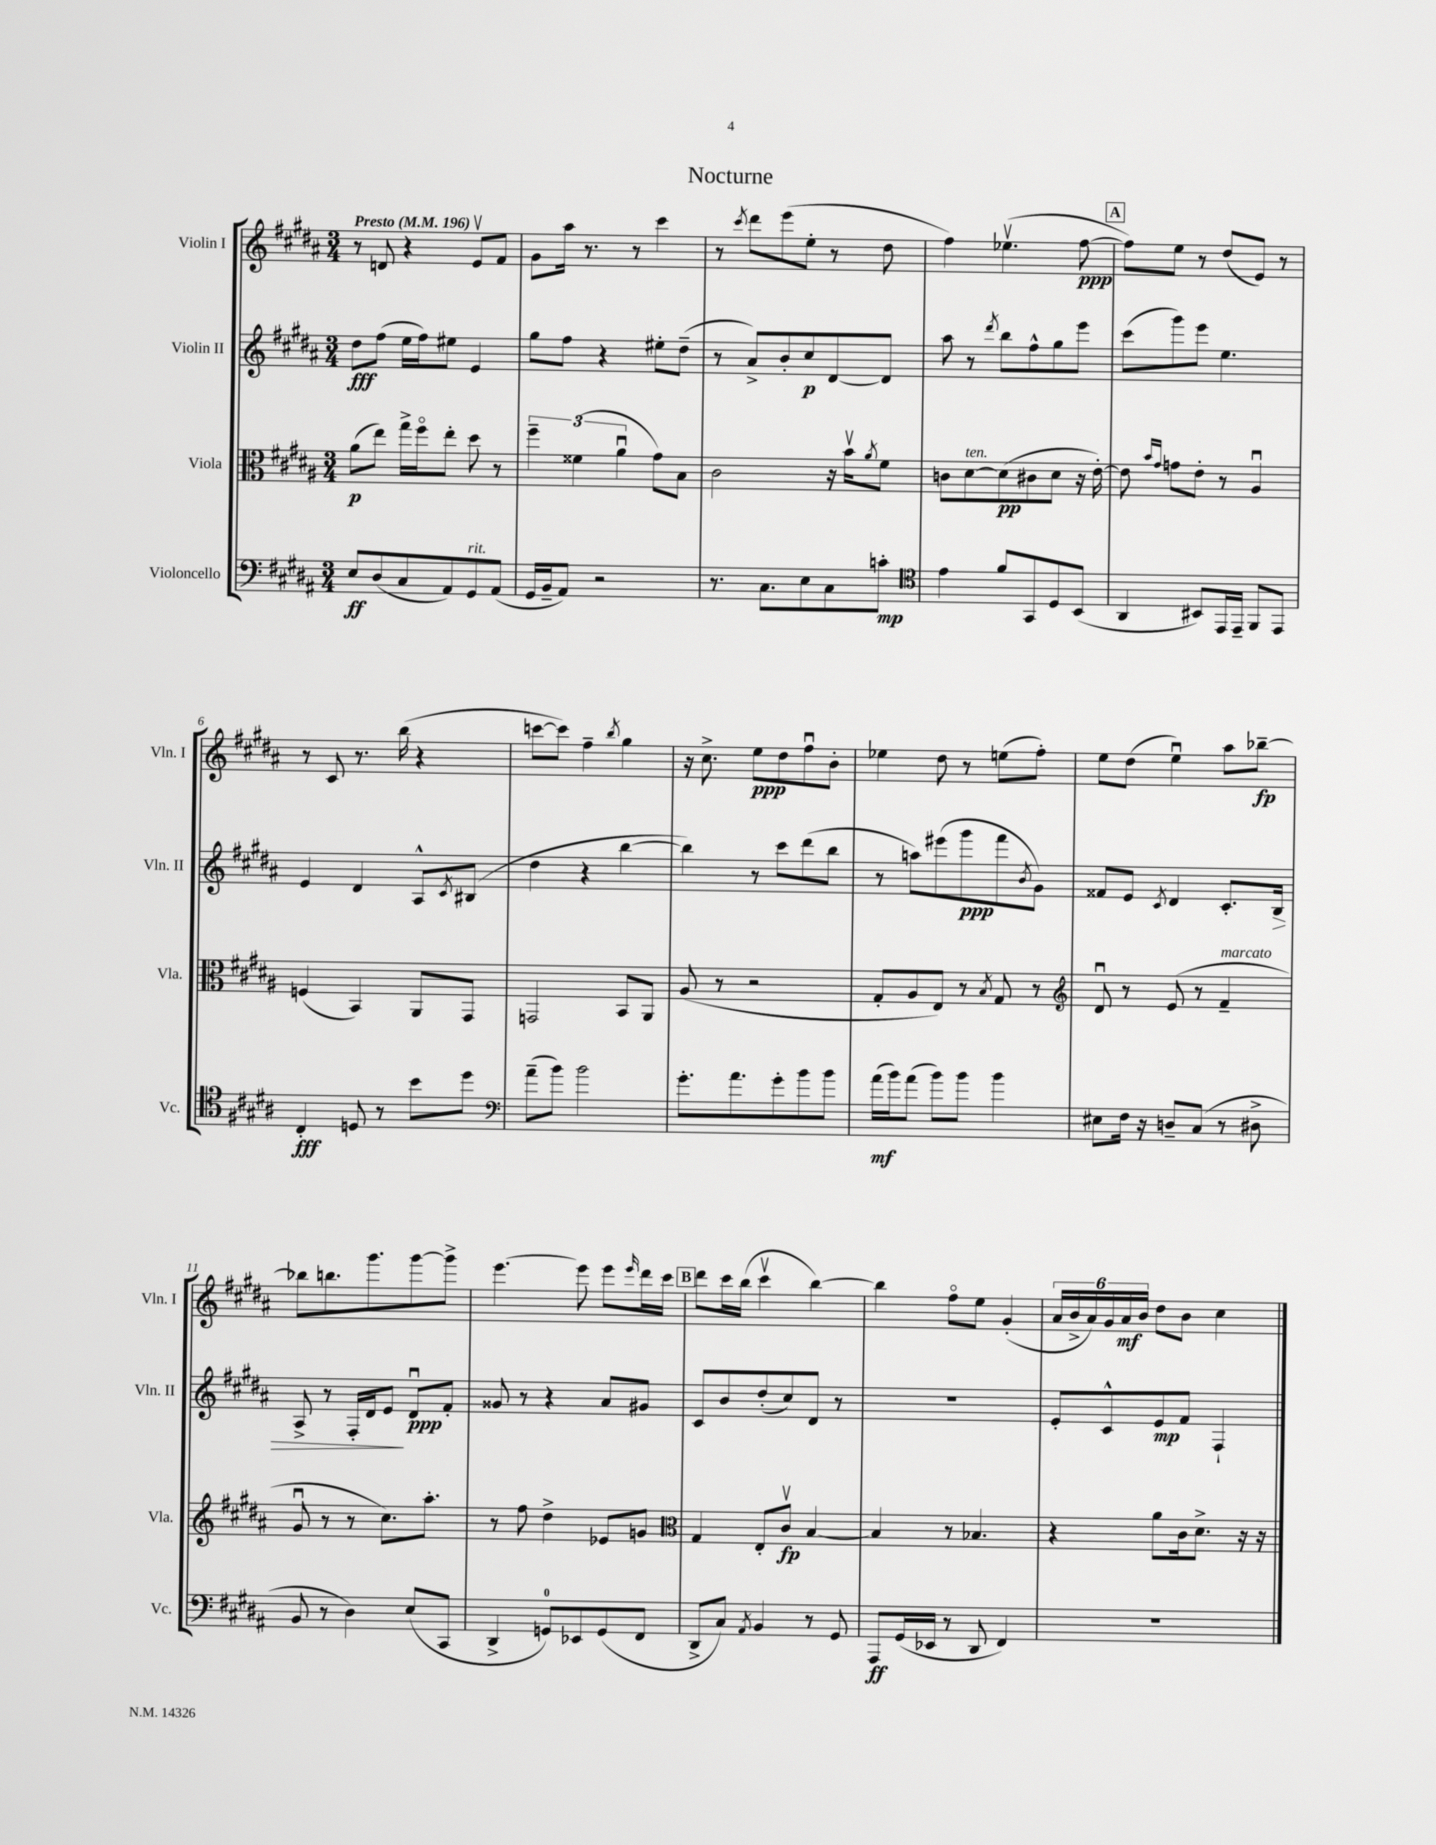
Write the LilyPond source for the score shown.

\header { title = "Nocturne" }
<<
\new StaffGroup <<
\new Staff = "s0" \with { instrumentName = "Violin I" shortInstrumentName = "Vln. I" } {
    \clef treble \key b \major \numericTimeSignature \time 3/4 \tempo "Presto" 4 = 196
    r8 d'8 r4 e'8\upbow fis'8 |
    gis'8 ais''16 r8. r8 cis'''4 |
    r8 \acciaccatura { cis'''8 } dis'''8 e'''8( e''8-. r8 dis''8 |
    fis''4) ees''4.\upbow( fis''8~\ppp |
    \mark \markup { \box "A" } fis''8) e''8 r8 dis''8( e'8) r8 |
    r8 cis'8 r8. b''16( r4 |
    c'''8~ c'''8) fis''4-- \acciaccatura { b''8 } gis''4 |
    r16 cis''8.-> e''8\ppp dis''8 fis''8\downbow b'8-. |
    ees''4 dis''8 r8 e''8( fis''8-.) |
    e''8 dis''8( e''4\downbow) ais''8 bes''8~--\fp |
    bes''8 b''8. gis'''8. gis'''8~ gis'''8-> |
    e'''4.~ e'''8 e'''8 \grace { e'''16 } dis'''16 cis'''16 |
    \mark \markup { \box "B" } dis'''8 cis'''16 b''16( cis'''4\upbow b''4~) |
    b''4 fis''8\flageolet e''8 gis'4-.( |
    \tuplet 6/4 { ais'16 b'16-> ais'16) gis'16 ais'16\mf b'16 } dis''8 b'8 cis''4 \bar "|." |
}
\new Staff = "s1" \with { instrumentName = "Violin II" shortInstrumentName = "Vln. II" } {
    \clef treble \key b \major \numericTimeSignature \time 3/4
    dis''8\fff fis''8( e''16 fis''16) eis''8 e'4 |
    gis''8 fis''8 r4 eis''8-. dis''8--( |
    r8 ais'8->) b'8-. cis''8\p dis'8~ dis'8 |
    ais''8 r8 \acciaccatura { dis'''8 } b''8 fis''8-^ gis''8 e'''8 |
    \mark \markup { \box "A" } cis'''8( gis'''8) e'''8 e''4. |
    e'4 dis'4 ais8-^ \acciaccatura { cis'8 } bis8( |
    dis''4 r4 b''4~ |
    b''4) r8 cis'''8 dis'''8( b''8 |
    r8 a''8) eis'''8( gis'''8\ppp fis'''8 \acciaccatura { b'8 } gis'8) |
    fisis'8 e'8 \acciaccatura { cis'8 } dis'4 cis'8.-. b16\> |
    ais8-> r8 fis16-. dis'16 e'8\! dis'8\downbow\ppp fis'8-. |
    gisis'8 r8 r4 ais'8 gis'8 |
    \mark \markup { \box "B" } cis'8 b'8 dis''8-.( cis''8) dis'8 r8 |
    R2. |
    e'8-. cis'8-^ e'8\mp fis'8 fis4-! \bar "|." |
}
\new Staff = "s2" \with { instrumentName = "Viola" shortInstrumentName = "Vla." } {
    \clef alto \key b \major \numericTimeSignature \time 3/4
    ais'8\p( e''8) gis''16-> fis''16\flageolet e''8-. dis''8 r8 |
    \tuplet 3/2 { fis''4-- fisis'4( ais'4\downbow } gis'8) b8 |
    cis'2 r16 b'16\upbow \acciaccatura { ais'8 } fis'8 |
    c'8 dis'8~^\markup { \italic "ten." } dis'8\pp( cis'8 dis'8 r16 e'16~-.) |
    \mark \markup { \box "A" } e'8 \grace { b'16 gis'16 } g'8 e'8-. r8 ais4\downbow |
    f4( b,4) ais,8 gis,8 |
    g,2 b,8 ais,8 |
    ais8( r8 r2 |
    gis8-. ais8 e8) r8 \acciaccatura { b8 } gis8 r8 |
    \clef treble dis'8\downbow r8 e'8( r8 fis'4--^\markup { \italic "marcato" } |
    gis'8\downbow r8 r8 cis''8.) ais''8.-. |
    r8 fis''8 dis''4-> ees'8 g'8 |
    \mark \markup { \box "B" } \clef alto gis4 e8-. cis'8\upbow\fp b4~ |
    b4 r8 bes4. |
    r4 ais'8 cis'16 dis'8.-> r16 r16 \bar "|." |
}
\new Staff = "s3" \with { instrumentName = "Violoncello" shortInstrumentName = "Vc." } {
    \clef bass \key b \major \numericTimeSignature \time 3/4
    e8\ff dis8( cis8 ais,8) gis,8^\markup { \italic "rit." } ais,8( |
    gis,16 b,16-- ais,8) r2 |
    r8. cis8. e8 cis8 c'8-.\mp |
    \clef tenor e'4 fis'8 gis,8 dis8 b,8( |
    \mark \markup { \box "A" } ais,4 bis,8) e,16 e,16-- fis,8 e,8 |
    cis4-.\fff d8 r8 b'8 dis''8 |
    \clef bass ais'8--( b'8) b'2 |
    gis'8.-. ais'8. gis'8-. b'8 b'8 |
    ais'16\mf( b'16) ais'8( b'8) b'8 b'4 |
    eis8 fis16 r16 d8-- cis8( r8 dis8-> |
    b,8 r8 dis4) e8( cis,8 |
    dis,4-> g,8-0) ees,8 g,8( fis,8 |
    \mark \markup { \box "B" } dis,8-> cis8) \acciaccatura { ais,8 } b,4 r8 gis,8 |
    ais,,8\ff gis,16( ees,16 r8 dis,8 fis,4) |
    R2. \bar "|." |
}
>>
>>
